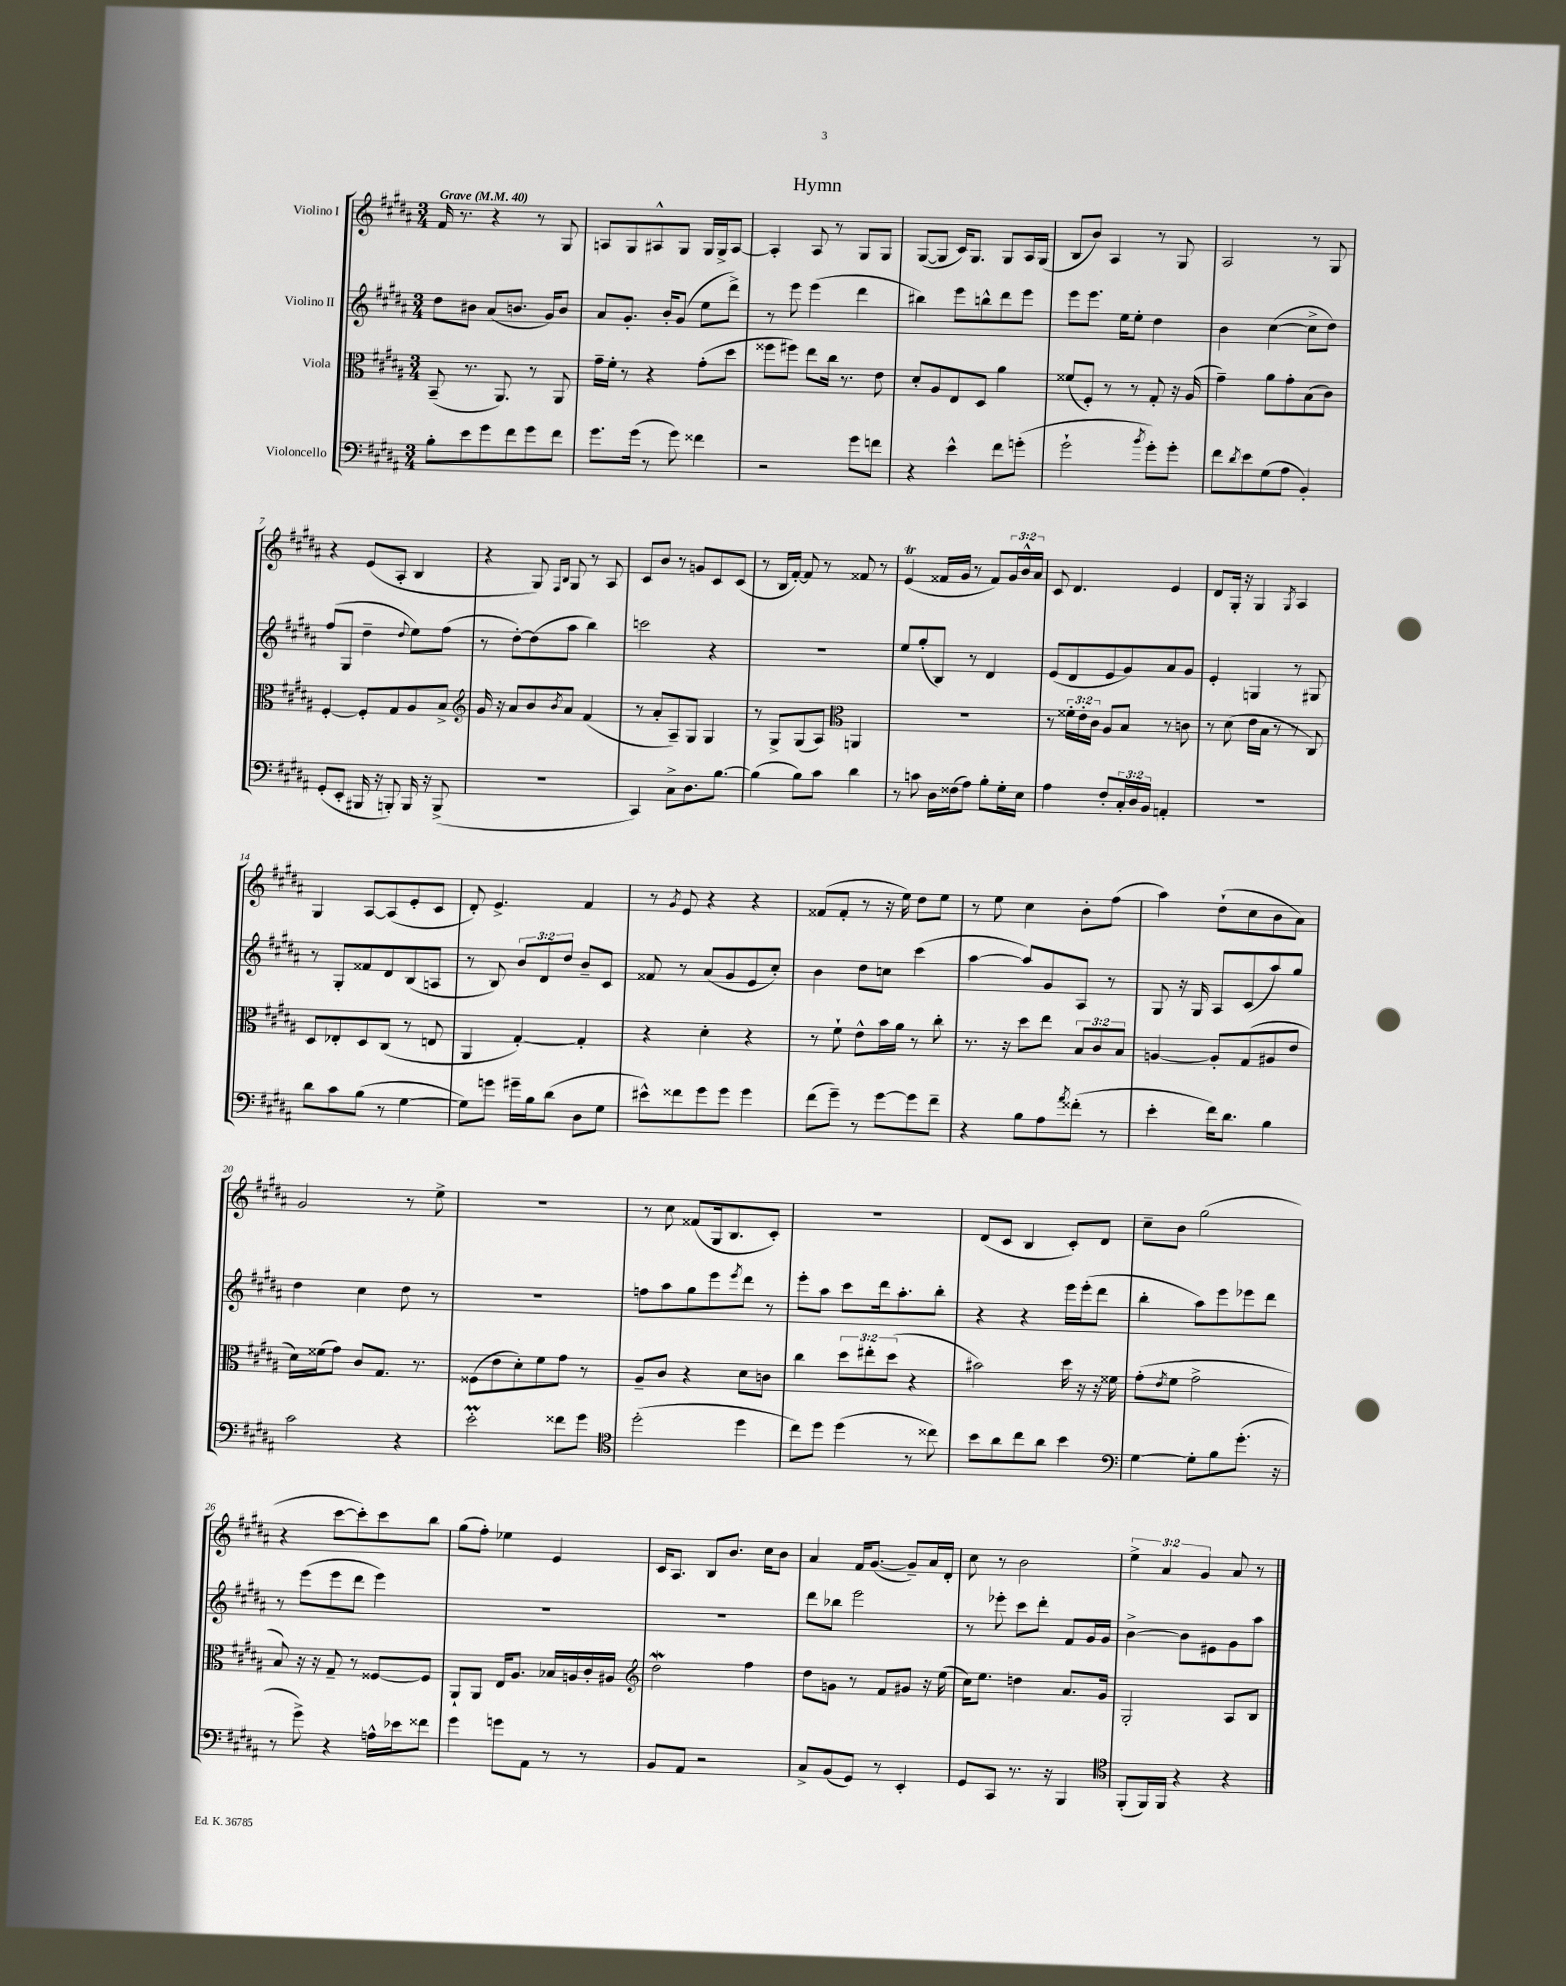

**kern	**kern	**kern	**kern
*part4	*part3	*part2	*part1
*staff4	*staff3	*staff2	*staff1
*I"Violoncello	*I"Viola	*I"Violino II	*I"Violino I
*clefF4	*clefC3	*clefG2	*clefG2
*k[f#c#g#d#a#]	*k[f#c#g#d#a#]	*k[f#c#g#d#a#]	*k[f#c#g#d#a#]
*M3/4	*M3/4	*M3/4	*M3/4
*MM40	*MM40	*MM40	*MM40
=1	=1	=1	=1
!	!	!	!LO:TX:a:B:t=Grave
8B'\L	(8BB~/	8dd#\L	16f#/
.	.	.	8.r
8e\	8.r	8b#X\J	.
8g#\	.	(8a#/L	4r
.	8.AA#/)	.	.
8f#\	.	8.bn/J	.
8g#\	8r	.	8r
.	.	16g#/KL)	.
8f#\J	8AA#/	8b/J	8G#/
=2	=2	=2	=2
8.g#\L	16g#~\LL	8a#/L	8An/L
.	16f#'\JJ	.	.
.	8r	8.g#'/J	8G#/
(16g#\Jk	.	.	.
8r	4r	.	8A#X^^/
.	.	16b'/KL	.
8g#\)	.	(8g#/J	8G#/J
4f##X\	(8g#'\L	8ee\L	16G#/LL
.	.	.	16G#^/J
.	8dd#\J	8ddd#^\J)	[8A#/J
=3	=3	=3	=3
2r	8ff##X\L	8r	4A#'/]
.	8ff#X\J)	8eee\	.
.	8ee\L	(4eee\	8A#/
.	16cc#\Jk	.	8r
.	8.r	.	.
8g#\L	.	4ddd#\	8G#/L
8fn\J	8e\	.	8G#/J
=4	=4	=4	=4
4r	8d#'/L	4bb#X\)	([8G#/L
.	8A#/	.	8G#/J]
4e^^\	8E/	8eee\L	16c#/KL)
.	.	.	8.G#/J
.	8D#/J	8bbn^^\	.
8f#\L	4a#\	8ddd#\	8G#/L
(8gn'\J	.	8eee\J	16A#/L
.	.	.	(16G#/JJ
=5	=5	=5	=5
2g#`\	(8f##X/L	8eee\L	8B/L
.	8F#'/J)	8.eee\J	8b/J)
.	8r	.	4A#/
.	.	16ee\KL	.
.	8r	8ee'\J	.
8qb/	.	.	.
8g#'\L)	8G#'/	4dd#\	8r
8g#'\J	16r	.	8G#/
.	(16A#/	.	.
=6	=6	=6	=6
8f#\L	4g#~\)	4b\	2A#/
8qd#/	.	.	.
8e\	.	.	.
(8G#\	8a#\L	([4cc#\	.
8A#\J	8g#'\	.	.
4BB'/)	(8B\	8cc#^\L]	8r
.	8c#\J)	8dd#\J)	8G#/
!!LO:LB:g=z
=7	=7	=7	=7
(8GG#'/L	[4F#'/	(8ff#/L	4r
8EE'/J	.	8G#/J	.
16BBB#X/	8F#'/L]	4dd#~\	(8e/L
16r	.	.	.
8BBBn'/)	8G#/	.	8A#'/J
.	.	8qqdd#/	.
16BBB/	8A#/	8ee\L)	4B/
16r	.	.	.
(8BBB^/	8B^/J	(8ff#\J	.
=8	=8	=8	=8
*	*clefG2	*	*
2.r	16g#/	8r	4r
.	16r	.	.
.	8a#/L	[8dd#'\L)	.
.	8b/	(8dd#\]	8G#/)
.	.	.	16qqF#/LL
.	8qb/	.	16qqB/JJ
.	8a#/J	8aa#\J	8G#/
.	(4f#/	4bb\)	8r
.	.	.	8A#/
=9	=9	=9	=9
4CC#/)	8r	2cccn\	8c#/L
.	8a#'/L	.	8b/J
8C#^\L	8A#~/)	.	8r
8.D#\	8G#/J	.	8gn/L
.	4G#/	4r	8c#/
[8.B\J	.	.	.
.	.	.	(8c#/J
=10	=10	=10	=10
(4B\]	8r	2.r	8r
.	8G#^/L	.	16B/LL
.	.	.	[16f#'/JJ)
8B\L)	(8G#/	.	8f#/]
8c#\J	8A#/J)	.	8r
*	*clefC3	*	*
4d#\	4AAn/	.	8f##X/
.	.	.	8r
=11	=11	=11	=11
8r	2.r	8ee/L	(4eT/
8cn\	.	(8gg#'/	.
16D#\LL	.	8B/J)	16f##X/LL
(16F##X\J	.	.	16g#/JJ
8A#\J)	.	8r	8r
8B'\L	.	4d#/	8f##/L)
16G#'\L	.	.	24g#/L
.	.	.	24b^^/
16E\JJ	.	.	.
.	.	.	24a#/JJ
=12	=12	=12	=12
4A#\	8r	(8e/L	8c#/
.	24f##X'\LL	8d#/	4.d#/
.	24e'\	.	.
.	24c#\JJ	.	.
8F#'/L	8A#/L	8e/	.
24C#'/L	8B/J	8g#/)	.
24D#/	.	.	.
24BB/JJ	.	.	.
4AAn'/	8r	8a#/	4e/
.	8cn\	8g#/J	.
=13	=13	=13	=13
2.r	8r	4e'/	8d#/L
.	(8d#\	.	16G#'/Jk
.	.	.	16r
.	16e\LL	4Gn/	4G#/
.	16B\JJ	.	.
.	8r	.	.
.	.	.	8qG#/
.	8r	8r	4A#/
.	8C#/)	8G#X/	.
!!LO:LB:g=z
=14	=14	=14	=14
8d#\L	8D#/L	8r	4G#/
8c#\	8E-X'/	8G#'/L	.
(8B\J	8D#/	8f##X/	[8A#/L
8r	(8C#/J	8d#/	(8A#/]
[4G#\	8r	(8B/	8e'/
.	8En/	8An/J	8c#/J
=15	=15	=15	=15
8G#\L])	4AA#/	8r	8d#'/)
8gn\J	.	8B/)	4.e^/
16g#X~\LL	[4G#'/)	12b/L	.
16B\J	.	.	.
.	.	12d#/	.
(8d#\J	.	.	.
.	.	12dd#/J	.
8D#\L	4G#'/]	8b~/L	4f#/
8G#\J	.	8c#/J	.
=16	=16	=16	=16
8e#X^^\L)	4r	8f##X/	8r
.	.	.	8qg#/
8f##X\	.	8r	8e/
8g#\	4d#'\	(8a#/L	4r
8g#\J	.	8g#/	.
4g#\	4r	8e/	4r
.	.	8cc#'/J)	.
=17	=17	=17	=17
(8f#\L	8r	4b\	(8f##X/L
8g#~\J)	8f#`\	.	8f##'/J
8r	8e^^\L	8dd#\L	8r
[8g#\L	16b\L	8ccn\J	16r
.	16a#\JJ	.	16ee\)
8g#\]	8r	(4ccc#\	8dd#\L
8f#~\J	8cc#'\	.	8ee\J
=18	=18	=18	=18
4r	8.r	[4aa#\	8r
.	.	.	8ee\
.	16r	.	.
8B\L	8dd#\L	8aa#/L])	4cc#\
8A#\	8ee\J	8g#/	.
8qa#/	.	.	.
(8f##X'\J	12B/L	8A#/J	8b'\L
.	12c#/	.	.
8r	.	8r	(8ff#\J
.	12B/J	.	.
=19	=19	=19	=19
4e'\	[4An/	8G#/	4aa#\)
.	.	16r	.
.	.	16G#/	.
16f#\KL)	8A'/L]	8A#/L	(8dd#`\L
8.d#\J	.	.	.
.	(8G#/	(8c#/	8cc#\
4B\	8A#X/	8aa#/)	8b\
.	8e/J	8gg#/J	8a#\J)
!!LO:LB:g=z
=20	=20	=20	=20
2c#\	16d#\LL)	4dd#\	2g#/
.	(16f##X\J	.	.
.	8g#\J)	.	.
.	8c#/L	4cc#\	.
.	8.G#/J	.	.
4r	.	8dd#\	8r
.	8.r	.	.
.	.	8r	8ee^\
=21	=21	=21	=21
2eM'\	(8F##X\L	2.r	2.r
.	8e\	.	.
.	8d#'\)	.	.
.	8f#\	.	.
8f##X\L	8g#\J	.	.
8g#\J	8r	.	.
=22	=22	=22	=22
*clefC4	*	*	*
(2dd#'\	8A#~/L	8ffn\L	8r
.	8c#/J	8aa#\	8cc#\
.	4r	8gg#\	(8f##X/L
.	.	8eee\	16G#/k
.	.	.	8.B/
.	.	8qeee/	.
4dd#\	8d#\L	8ddd#\J	.
.	8cn\J	8r	8c#'/J)
=23	=23	=23	=23
8cc#\L)	4cc#\	8eee'\L	2.r
8dd#\J	.	8aa#\J	.
(4dd#\	12dd#\L	8ccc#\L	.
.	12ee#X'\	.	.
.	.	16ddd#\k	.
.	(12dd#\J	.	.
.	.	8.aa#'\	.
8r	4r	.	.
8cc##X\)	.	8bb'\J	.
=24	=24	=24	=24
8b\L	2b#X\)	4r	(8d#/L
8a#\	.	.	8c#/J
8cc#\	.	4r	4B/
8a#\J	.	.	.
4b\	16dd#\	16eee\LL	8c#'/L)
.	16r	(16eee'\J	.
.	16r	8ddd#\J	8d#/J
.	16f##X\	.	.
=25	=25	=25	=25
*clefF4	*	*	*
[4G#\	(8g#'\L	4bb'\	8cc#~\L
.	8qe/	.	.
.	8f#\J	.	8b\J
8G#'\L]	2g#^\	8aa#\L)	(2gg#\
8B\	.	8eee\	.
(8.g#'\J	.	8eee-X\	.
.	.	8ddd#\J	.
16r	.	.	.
!!LO:LB:g=z
=26	=26	=26	=26
8r	8B/)	8r	4r
8g#^\)	16r	(8eee\L	.
.	16r	.	.
4r	8G#~/	8eee\	[8ccc#\L
.	8r	8ddd#\J	8ccc#'\])
16An^^\LL	[8F##X/L	4eee\)	8ccc#\
16e-X\J	.	.	.
8f##X\J	8F##/J]	.	8bb\J
=27	=27	=27	=27
4g#\	8AA#`/L	2.r	(8gg#\L
.	8AA#/J	.	8ff#'\J)
8gn\L	16E/KL	.	4ee-X\
.	8.A#/J	.	.
8AA#\J	.	.	.
8r	16B-X/LL	.	4e/
.	16An/	.	.
8r	16c#'/	.	.
.	16A#X/JJ	.	.
=28	=28	=28	=28
*	*clefG2	*	*
8BB/L	2dd#W\	2.r	16c#/KL
.	.	.	8.A#/J
8AA#/J	.	.	.
2r	.	.	8B/L
.	.	.	8.b/J
.	4ff#\	.	.
.	.	.	16cc#\KL
.	.	.	8b\J
=29	=29	=29	=29
8C#^/L	8dd#\L	8ddd#\L	4a#/
(8BB/	8gn\J	8bb-X\J	.
8GG#/J)	8r	2eee\	16f#/KL
.	.	.	([8.g#/J
8r	8f#/L	.	.
4EE'/	8g#X/J	.	8g#~/L])
.	16r	.	16a#/L
.	(16ee\	.	16d#'/JJ
=30	=30	=30	=30
8GG#/L	16cc#\KL)	8r	8cc#\
.	8.ee\J	.	.
8CC#/J	.	8eee-X'\	8r
8.r	4ddn\	8ccc#\L	2b\
.	.	8ddd#'\J	.
16r	.	.	.
4BBB/	8.a#/L	8f#/L	.
.	.	16g#/L	.
.	16g#/Jk	16g#/JJ	.
=31	=31	=31	=31
*clefC4	*	*	*
(8FF#'/L	2G#'/	[4b^\	6ee^\
16FF#/L)	.	.	.
.	.	.	6a#/
16FF#/JJ	.	.	.
4r	.	8b\L]	.
.	.	.	6g#/
.	.	8e#X\	.
4r	8A#/L	8g#\	8a#/
.	8B/J	8aa#\J	8r
==	==	==	==
*-	*-	*-	*-
